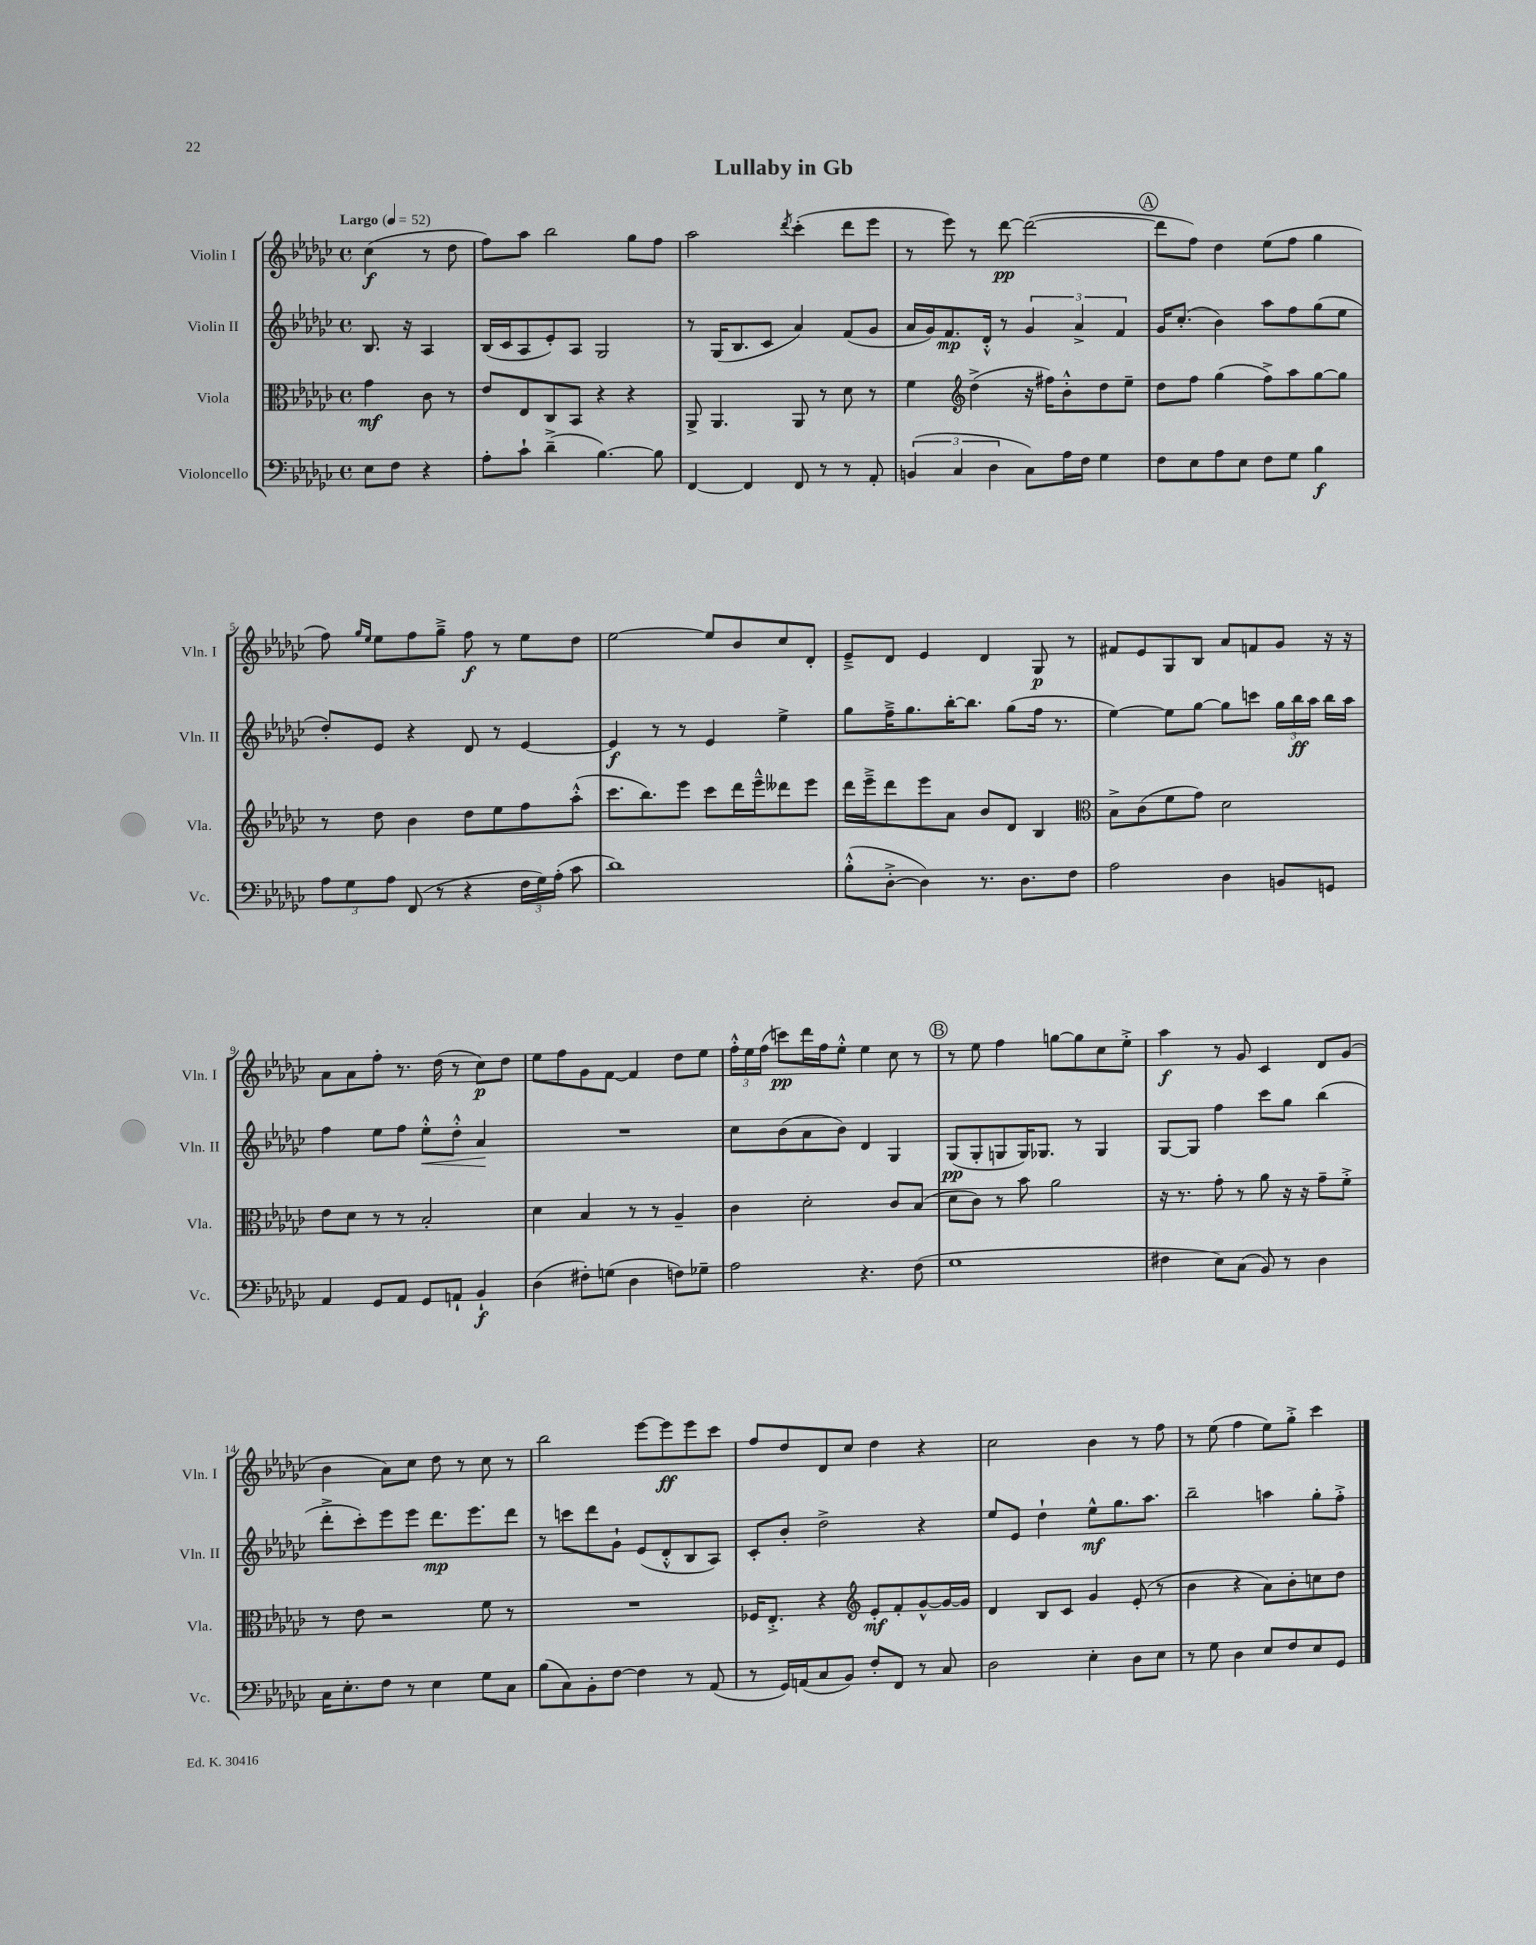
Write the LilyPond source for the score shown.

\header { title = "Lullaby in Gb" }
<<
\new StaffGroup <<
\new Staff = "s0" \with { instrumentName = "Violin I" shortInstrumentName = "Vln. I" } {
    \clef treble \key ges \major \defaultTimeSignature \time 4/4 \partial 2 \tempo "Largo" 4 = 52
    \autoBeamOff ces''4\f( r8 des''8 |
    f''8[) aes''8] bes''2 ges''8[ f''8] |
    aes''2 \acciaccatura { des'''8 } ces'''4-.( des'''8[ ees'''8] |
    r8 ees'''8) r8 des'''8~\pp des'''2~( |
    \mark \markup { \circle "A" } des'''8[ f''8]) des''4 ees''8[( f''8] ges''4 |
    f''8) \grace { ges''16[ ees''16] } ees''8[ f''8 ges''8]---> f''8\f r8 ees''8[ des''8] |
    ees''2~ ees''8[ bes'8 ces''8 des'8]-. |
    ees'8[---> des'8] ees'4 des'4 ges8\p r8 |
    fis'8[ ees'8 ges8 bes8] aes'8[ f'8 ges'8] r16 r16 |
    aes'8[ aes'8 f''8]-. r8. des''16( r8 ces''8[\p) des''8] |
    ees''8[ f''8 ges'8 f'8]~ f'4 des''8[ ees''8] |
    \tuplet 3/2 { f''16[-.-^ ees''16 f''16]( } c'''8[\pp) des'''16 f''16 ees''8]-.-^ ees''4 ces''8 r8 |
    \mark \markup { \circle "B" } r8 ees''8 f''4 g''8[~ g''8 ces''8 ees''8]-.-> |
    aes''4\f r8 ges'8 ces'4 des'8[ ges'8]( |
    bes'4 aes'8[) ces''8] des''8 r8 ces''8 r8 |
    bes''2 ees'''8[~ ees'''8\ff ees'''8 ces'''8] |
    f''8[ des''8 des'8 ces''8] des''4 r4 |
    ces''2 bes'4 r8 f''8 |
    r8 ees''8( f''4 ees''8[) ges''8]-.-> ces'''4 \bar "|." |
}
\new Staff = "s1" \with { instrumentName = "Violin II" shortInstrumentName = "Vln. II" } {
    \clef treble \key ges \major \defaultTimeSignature \time 4/4 \partial 2
    \autoBeamOff bes8. r16 aes4 |
    bes16[( ces'16 aes8 ees'8-.) aes8] ges2 |
    r8 ges16[( bes8. ces'8] aes'4) f'8[( ges'8] |
    aes'16[ ges'16) f'8.\mp des'16]-.-^ r8 \tuplet 3/2 { ges'4 aes'4-> f'4 } |
    \mark \markup { \circle "A" } ges'16[ ces''8.]-.( bes'4) aes''8[ f''8 ges''8( ees''8] |
    des''8[-.) ees'8] r4 des'8 r8 ees'4~ |
    ees'4\f r8 r8 ees'4 ees''4-> |
    ges''8[ f''16---> ges''8. bes''16~-. bes''8.] ges''8[( f''16] r8. |
    ees''4~) ees''8[ ges''8]~ ges''8[ c'''8] \tuplet 3/2 { ges''16[ bes''16\ff aes''16] } bes''16[ aes''16] |
    f''4 ees''8[ f''8] ees''8[-.-^\< des''8]-.-^ aes'4\! |
    R1 |
    ces''8[ bes'8( aes'8 bes'8]) des'4 ges4 |
    \mark \markup { \circle "B" } ges8[\pp( ges8-. g8 g16) ges8.] r8 ges4 |
    ges8[~ ges8] f''4 ces'''8[ ges''8] bes''4( |
    des'''8[-.-> ces'''8-.) ees'''8 ees'''8] des'''8.[\mp ees'''8. des'''8] |
    r8 c'''8[ des'''8 ges'8]-! ees'8[( des'8-.-^ bes8 aes8]) |
    ces'8[-. bes'8]-. des''2-> r4 |
    ees''8[ ees'8] des''4-! ees''8[-^\mf ges''8. aes''8.] |
    bes''2-- a''4 ges''8[-. f''8]-.-> \bar "|." |
}
\new Staff = "s2" \with { instrumentName = "Viola" shortInstrumentName = "Vla." } {
    \clef alto \key ges \major \defaultTimeSignature \time 4/4 \partial 2
    \autoBeamOff ges'4\mf ces'8 r8 |
    ees'8[ ees8 ces8 bes,8] r4 r4 |
    aes,8-> aes,4. aes,8 r8 des'8 r8 |
    f'4 \clef treble des''4->( r16 fis''16[) bes'8-.-^ des''8 ees''8]-- |
    \mark \markup { \circle "A" } des''8[ f''8] ges''4( f''8[->) aes''8 ges''8~ ges''8] |
    r8 des''8 bes'4 des''8[ ees''8 f''8 aes''8]-.-^( |
    ces'''8.[ bes''8.) ees'''8] ces'''8[ des'''16 ees'''16---^ deses'''8 ees'''8] |
    des'''16[ ees'''16---> des'''8 ees'''8 aes'8] bes'8[ des'8] bes4 |
    \clef alto bes8[-> ces'8( f'8 ges'8]) des'2 |
    ees'8[ des'8] r8 r8 bes2-. |
    des'4 bes4 r8 r8 aes4-- |
    ces'4 des'2-. ces'8[ bes8]( |
    \mark \markup { \circle "B" } des'8[ ces'8]) r8 bes'8 aes'2 |
    r16 r8. ges'8-. r8 aes'8 r16 r16 ges'8[-- f'8]-.-> |
    r8 ees'8 r2 f'8 r8 |
    R1 |
    fes16[ ees8.]-.-> r4 \clef treble ees'8[-.\mf f'8-. ges'8~-^ ges'16~ ges'16] |
    des'4 bes8[ ces'8] ges'4 ees'8-.( r8 |
    bes'4 r4 aes'8[) bes'8-. c''8 des''8] \bar "|." |
}
\new Staff = "s3" \with { instrumentName = "Violoncello" shortInstrumentName = "Vc." } {
    \clef bass \key ges \major \defaultTimeSignature \time 4/4 \partial 2
    \autoBeamOff ees8[ f8] r4 |
    aes8[-. ces'8]-! des'4--->( bes4.~) bes8 |
    f,4~ f,4 f,8 r8 r8 aes,8-. |
    \tuplet 3/2 { b,4( ces4 des4 } ces8[) aes16 f16] ges4 |
    \mark \markup { \circle "A" } f8[ ees8 aes8 ees8] f8[ ges8] bes4\f |
    \tuplet 3/2 { aes8[ ges8 aes8] } f,8( r8 r4 \tuplet 3/2 { f16[ ges16) aes16]-.( } ces'8 |
    des'1) |
    bes8[-.-^( des8]~-.-> des4) r8. des8.[ f8] |
    aes2 des4 b,8[ g,8] |
    aes,4 ges,8[ aes,8] ges,8[ a,8]-! bes,4-!\f |
    des4( fis8[-.) g8]( des4 f8[) ges8]-- |
    aes2 r4. f8( |
    \mark \markup { \circle "B" } ges1 |
    fis4 ees8[) ces8]( bes,8) r8 des4 |
    ces16[ ees8.-. f8] r8 ees4 ges8[ ces8] |
    bes8[( ces8) bes,8-. f8]~ f4 r8 aes,8( |
    r8 ges,16[) a,16( ces8 bes,8]) f8[-. f,8] r8 ces8 |
    des2 ees4-. des8[ ees8] |
    r8 ges8 des4 ees8[ f8 ees8 ges,8] \bar "|." |
}
>>
>>
